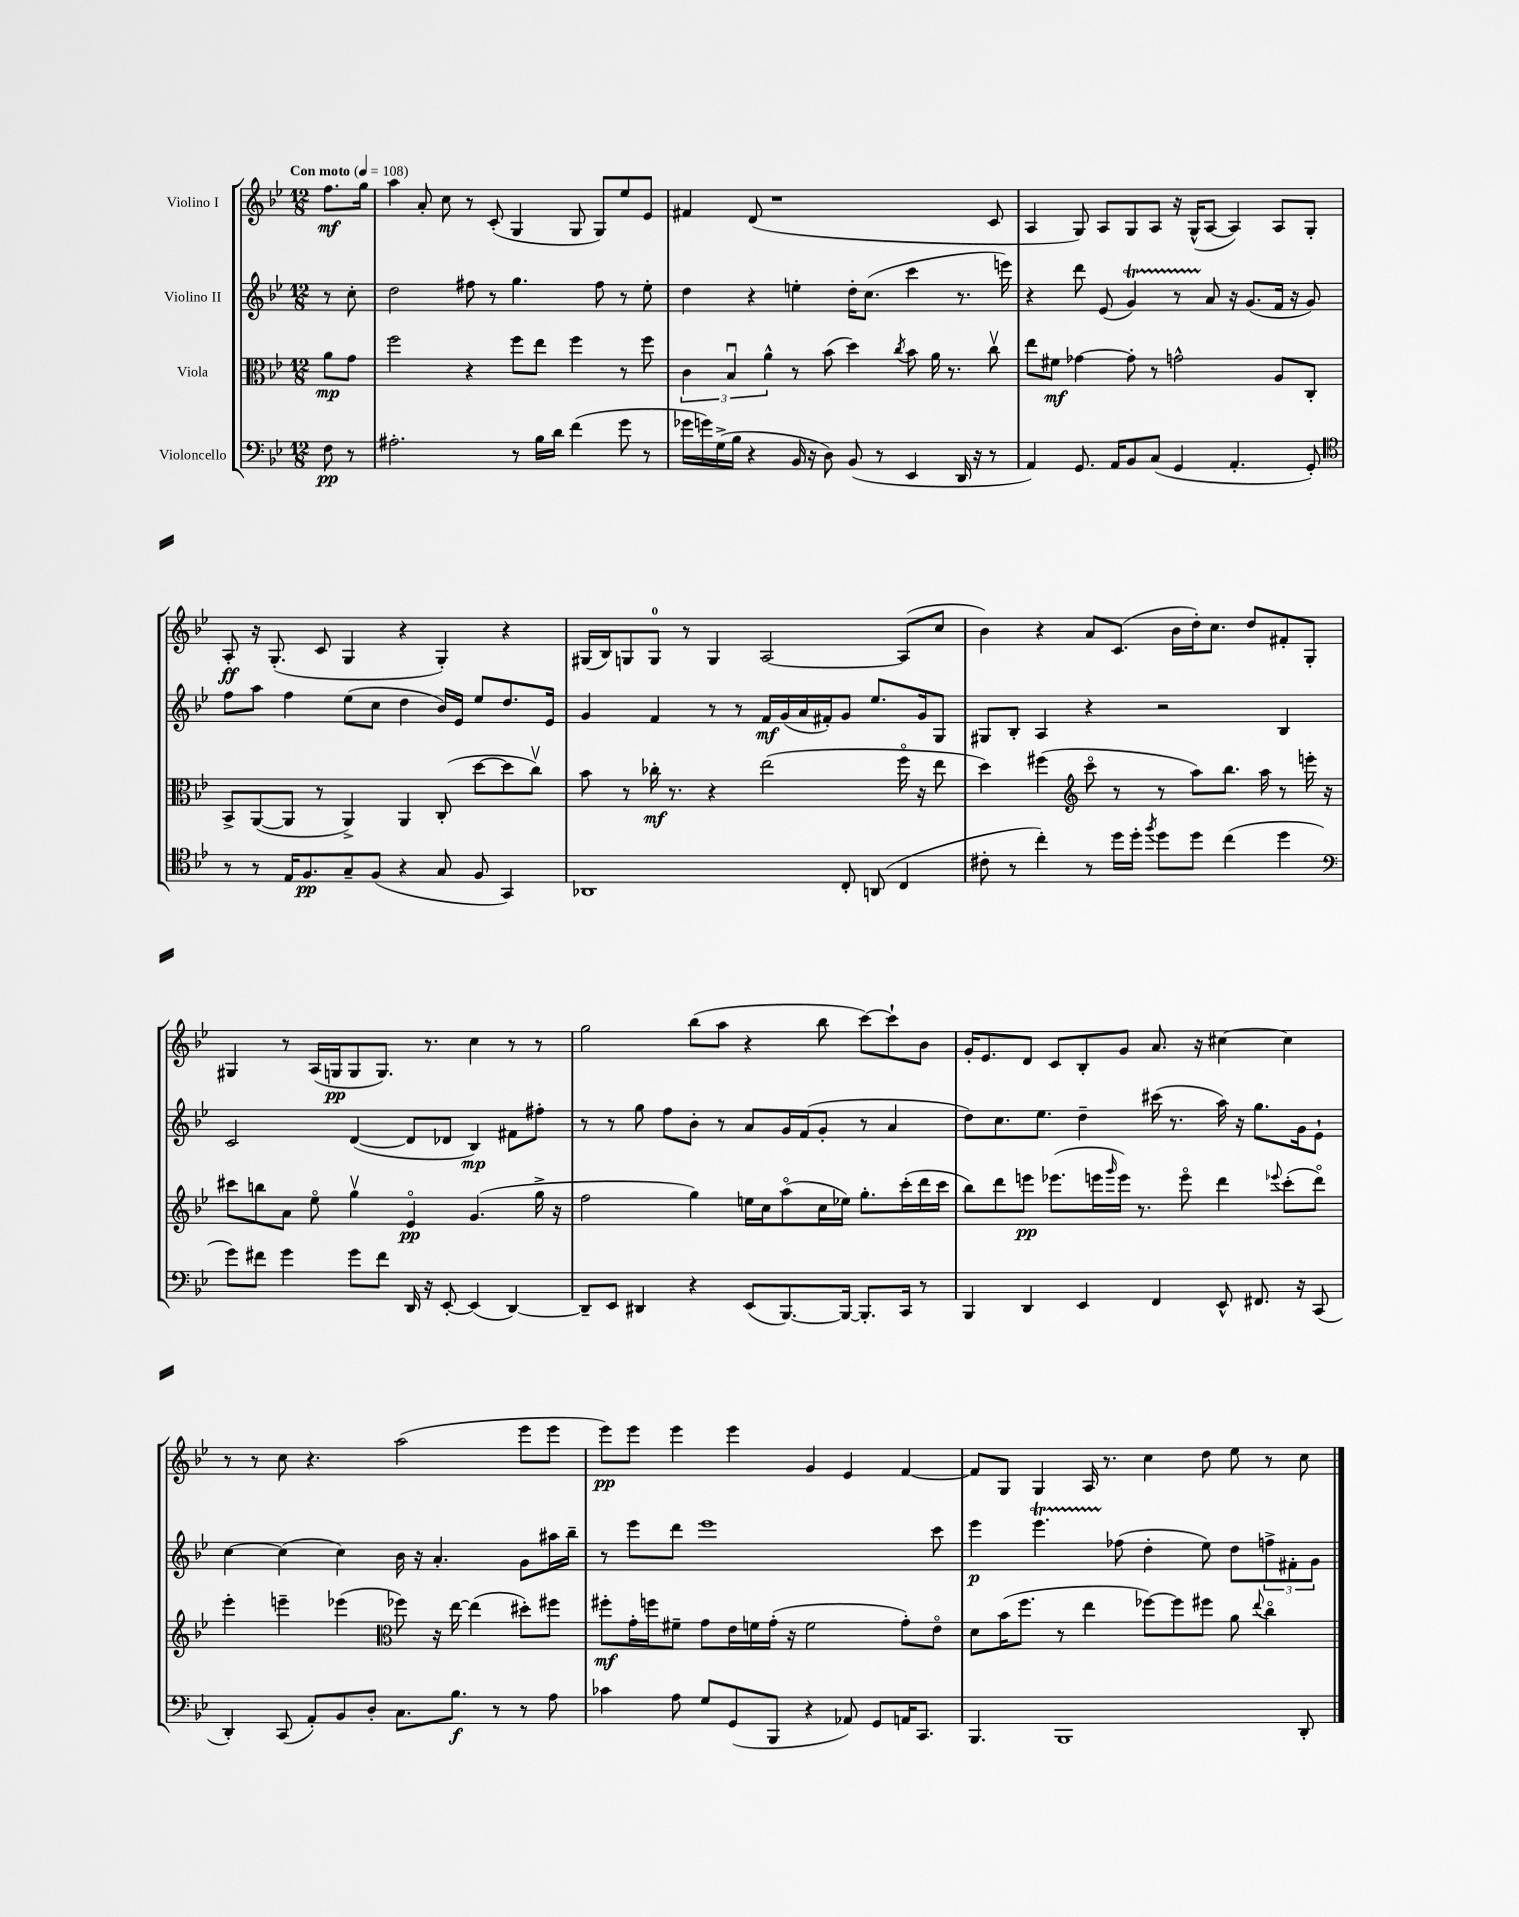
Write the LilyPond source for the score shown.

<<
\new StaffGroup <<
\new Staff = "s0" \with { instrumentName = "Violino I" } {
    \clef treble \key bes \major \numericTimeSignature \time 12/8 \partial 4 \tempo "Con moto" 4 = 108
    f''8.\mf g''16 |
    a''4 a'8-. c''8 r8 c'8-.( g4 g8 g8) ees''8 ees'8 |
    fis'4 d'8( r1 c'8 |
    a4 g8) a8 g8 a8 r16 g16-^( a8~ a4) a8 g8-. |
    a8-.\ff r16 g8.-.( c'8 g4 r4 g4-.) r4 |
    gis16( bes16) g8 g8-0 r8 g4 a2~ a8( c''8 |
    bes'4) r4 a'8 c'8.( bes'16 d''16-.) c''8. d''8 fis'8-. g8-. |
    gis4 r8 a16( g16\pp g8 g8.) r8. c''4 r8 r8 |
    g''2 bes''8( a''8 r4 bes''8 c'''8~) c'''8-! bes'8 |
    g'16-. ees'8. d'8 c'8 bes8-. g'8 a'8. r16 cis''4~ cis''4 |
    r8 r8 c''8 r4. a''2( ees'''8 ees'''8 |
    ees'''8\pp) ees'''8 ees'''4 ees'''4 g'4 ees'4 f'4~ |
    f'8 g8 g4 a16 r8. c''4 d''8 ees''8 r8 c''8 \bar "|." |
}
\new Staff = "s1" \with { instrumentName = "Violino II" } {
    \clef treble \key bes \major \numericTimeSignature \time 12/8 \partial 4
    r8 c''8-. |
    d''2 fis''8 r8 g''4. fis''8 r8 ees''8-. |
    d''4 r4 e''4-. d''16-. c''8.( c'''4 r8. e'''16) |
    r4 d'''8 ees'8( g'4\startTrillSpan) r8 a'8\stopTrillSpan r16 g'8.( f'16 r16 g'8) |
    f''8 a''8 f''4 ees''8( c''8 d''4 bes'16) ees'16 ees''8 d''8. ees'16 |
    g'4 f'4 r8 r8 f'16\mf g'16( a'16 fis'16-.) g'8 ees''8. g'16 g8 |
    gis8 bes8-. a4 r4 r2 bes4 |
    c'2 d'4~( d'8 des'8 bes4\mp) fis'8 fis''8-. |
    r8 r8 g''8 f''8 bes'8-. r8 a'8 g'16 f'16( g'8-. r8 a'4 |
    d''8) c''8. ees''8. d''4-- cis'''16( r8. a''16) r16 g''8. g'16 ees'8-! |
    c''4~ c''4( c''4) bes'16 r16 a'4.-. g'8 ais''16 bes''16-- |
    r8 ees'''8 d'''8 ees'''1 c'''8 |
    ees'''4\p ees'''4.\startTrillSpan fes''8\stopTrillSpan( d''4-. ees''8) d''8 \tuplet 3/2 { f''8-> fis'8-. g'8 } \bar "|." |
}
\new Staff = "s2" \with { instrumentName = "Viola" } {
    \clef alto \key bes \major \numericTimeSignature \time 12/8 \partial 4
    a'8\mp g'8 |
    f''2 r4 f''8 ees''8 f''4 r8 f''8 |
    \tuplet 3/2 { c'4 bes4\downbow a'4-^ } r8 bes'8( d''4) \acciaccatura { c''8 } bes'8 a'16 r8. c''8\upbow |
    ees''8 fis'8\mf ges'4~ ges'8-. r8 g'2-^ a8 c8-. |
    bes,8-> a,8~( a,8 r8 a,4->) a,4 c8-.( d''8~ d''8 c''8\upbow) |
    bes'8 r8 ces''16-.\mf r8. r4 ees''2( f''16\flageolet r16 ees''8 |
    d''4) fis''4( \clef treble c'''8\flageolet r8 r8 a''8) bes''8. a''16 r8 e'''16-. r16 |
    cis'''8 b''8 a'8 ees''8\flageolet g''4\upbow ees'4\flageolet\pp g'4.( g''16-> r16 |
    f''2 g''4) e''16 c''16 a''8\flageolet( c''16 ees''16) g''8.-. c'''16-.( d'''16 c'''16 |
    bes''8) d'''8 e'''8\pp ees'''8.( e'''16 \grace { g'''16 } e'''16) r8. e'''8\flageolet d'''4 \appoggiatura { ees'''8 } c'''8-.( d'''8\flageolet) |
    ees'''4-. e'''4-- ees'''4( \clef alto fes''8) r16 ees''16~ ees''4( dis''8-.) fis''8 |
    fis''8-.\mf g'16-. f''16 fis'8-- g'8 ees'16 f'16 g'16-.( r16 f'2 g'8-.) ees'8\flageolet |
    d'8 bes'16( f''8. r8 ees''4 fes''8~) fes''8 fis''8 a'8 \appoggiatura { ees''8 } c''4\flageolet \bar "|." |
}
\new Staff = "s3" \with { instrumentName = "Violoncello" } {
    \clef bass \key bes \major \numericTimeSignature \time 12/8 \partial 4
    f8\pp r8 |
    ais2.-. r8 bes16 d'16 f'4( g'8 r8 |
    ges'16 g'16) g16->( bes16 r4 bes,16 r16 d8) bes,8( r8 ees,4 d,16 r16 r8 |
    a,4) g,8. a,16 bes,8 c8( g,4 a,4.-. g,8-.) |
    \clef tenor r8 r8 ees16 f8.\pp g8-- f8( r4 g8 f8 g,4) |
    aes,1 c8-. a,8( c4 |
    cis'8-. r8 c''4-.) r8 d''16 d''16-. \acciaccatura { f''8 } d''8 d''8 c''4( d''4 |
    \clef bass g'8) fis'8 g'4 g'8 fis'8 d,16 r16 ees,8~-. ees,4( d,4~) |
    d,8-- ees,8 dis,4 r4 ees,8( bes,,8.~) bes,,16~ bes,,8.-. c,16 r8 |
    bes,,4 d,4 ees,4 f,4 ees,8-^ fis,8. r16 c,8( |
    d,4-.) c,8( a,8-.) bes,8 d8-. c8. bes8.\f r8 r8 a8 |
    ces'4 a8 g8 g,8( bes,,8 r4 aes,8) g,8 a,16 c,8. |
    bes,,4. bes,,1 d,8-. \bar "|." |
}
>>
>>
\layout { \context { \Score \remove "Bar_number_engraver" } }
